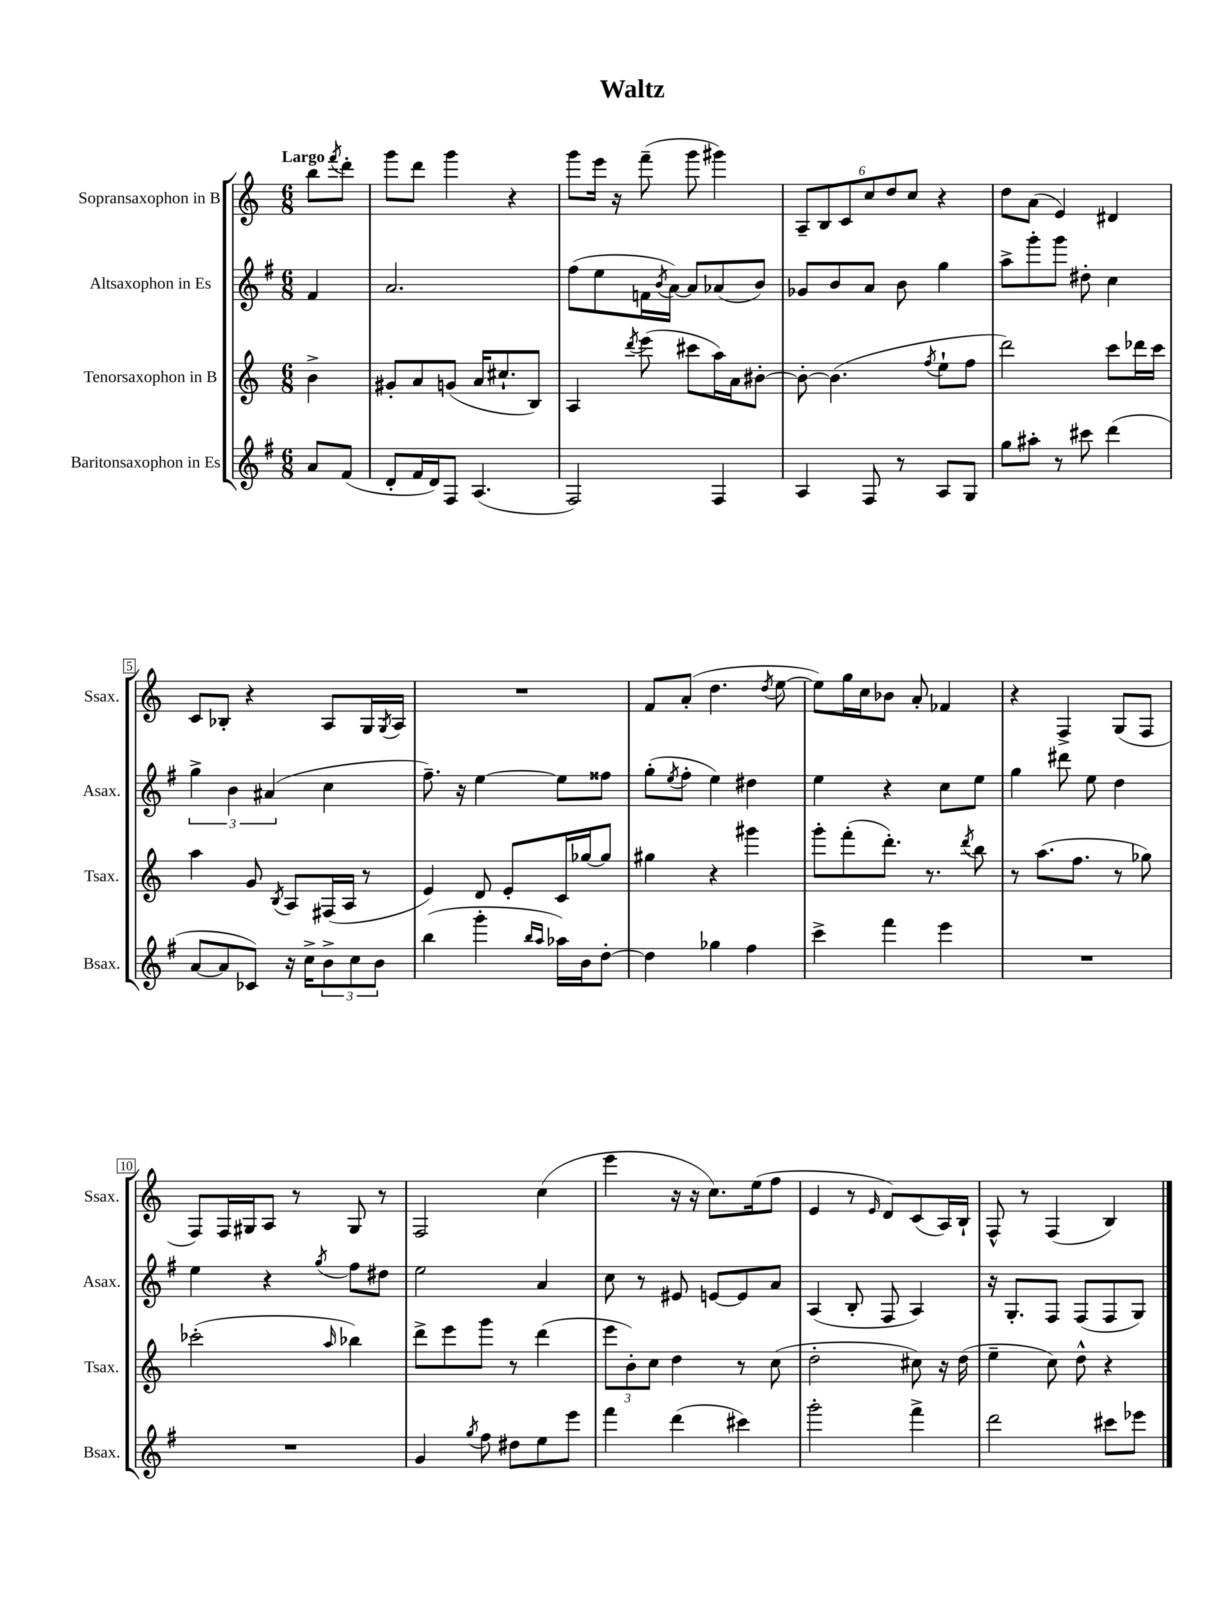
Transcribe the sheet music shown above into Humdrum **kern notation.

**kern	**kern	**kern	**kern
*staff4	*staff3	*staff2	*staff1
*clefG2	*clefG2	*clefG2	*clefG2
*k[f#]	*k[]	*k[f#]	*k[]
*M6/8	*M6/8	*M6/8	*M6/8
8a/L	4b^\	4f#/	8bb\L
.	.	.	8qfff/
(8f#/J	.	.	8ddd'\J
=	=	=	=
8d'/L	8g#'/L	2.a/	8ggg\L
16f#/L	8a/	.	8ddd\J
16d/J)	.	.	.
8F#/J	(8g/J	.	4ggg\
(4.A/	16a/LK	.	.
.	8.cc#`/	.	.
.	.	.	4r
.	8B/J)	.	.
=	=	=	=
2F#/)	4A/	(8ff#\L	8ggg\L
.	.	8ee\	16eee\Jk
.	.	.	16r
.	8qddd/	.	.
.	(8eee\	16f\L	(8fff~\
.	.	8qb/	.
.	.	[16a\JJ)	.
.	8ccc#\L	8a/]L	8ggg\
4F#/	16aa\L)	(8a-/	4ggg#\)
.	16a\J	.	.
.	[8b#'\J	8b/J)	.
=	=	=	=
4A/	8b#'\_	8g-/L	12A~/L
.	.	.	12B/
.	(4.b#\]	8b/	.
.	.	.	12c/
8F#/	.	8a/J	12cc/
.	.	.	12dd/
8r	.	8b\	.
.	.	.	12cc/J
.	8qff/	.	.
8A/L	8ee`\L	4gg\	4r
8G/J	8ff\J	.	.
=	=	=	=
8gg\L	2ddd\)	8aa^\L	8dd\L
8aa#'\J	.	8ggg'\	(8a\J
8r	.	8ggg\J	4e/)
8ccc#\	.	8dd#'\	.
(4ddd\	8ccc\L	4cc\	4d#/
.	16ddd-\L	.	.
.	16ccc\JJ	.	.
=	=	=	=
[8a/L	4aa\	6gg^\	8c/L
8a/]	.	.	8B-'/J
.	.	6b\	.
8c-/J)	8g/	.	4r
.	.	(6a#/	.
.	8qB/	.	.
16r	8A/L	.	.
16cc^\LK	.	.	.
12b^\	(16F#/L	4cc\	8A/L
.	16A/JJ	.	.
12cc\	.	.	.
.	8r	.	16G/L
12b\J	.	.	.
.	.	.	8qG/
.	.	.	16A/JJ
=	=	=	=
(4bb\	4e/)	8.ff#~\)	2.r
.	.	16r	.
4ggg'\	8d/	[4ee\	.
.	8e'/L	.	.
16qqbb/LL	.	.	.
16qqaa/JJ	.	.	.
16aa-\LL)	16c/L	8ee\]L	.
16b\J	[16gg-/J	.	.
[8dd'\J	8gg-/]J	8ff##\J	.
=	=	=	=
4dd\]	4gg#\	(8gg'\L	8f/L
.	.	8qee/	.
.	.	8ff#'\J	(8a'/J
4gg-\	4r	4ee\)	4.dd\
4ff#\	4ggg#\	4dd#\	.
.	.	.	8qdd/
.	.	.	[8ee\
=	=	=	=
4ccc^\	8ggg'\L	4ee\	8ee\]L)
.	(8fff'\	.	16gg\L
.	.	.	16cc\J
4fff#\	8.ddd'\J)	4r	8b-\J
.	.	.	8a'/
.	8.r	.	.
4eee\	.	8cc\L	4f-/
.	8qddd/	.	.
.	8bb\	8ee\J	.
=	=	=	=
2.r	8r	4gg\	4r
.	(8.aa\L	.	.
.	.	8ddd#\	4F^/
.	8.ff\J	.	.
.	.	8ee\	.
.	8r	4dd\	(8G/L
.	8gg-\)	.	8F/J
=	=	=	=
2.r	(2ccc-'\	4ee\	8F/L)
.	.	.	16F/L
.	.	.	16G#/J
.	.	4r	8A/J
.	.	.	8r
.	16qqaa/	8qgg/	.
.	4bb-\)	8ff#\L	8G#/
.	.	8dd#\J	8r
=	=	=	=
4g/	8ddd^\L	2ee\	2F/
.	8eee\	.	.
8qgg/	.	.	.
8ff#\	8ggg\J	.	.
8dd#\L	8r	.	.
8ee\	(4ddd\	4a/	(4cc\
8eee\J	.	.	.
=	=	=	=
4fff#\	12eee\L	8cc\	4eee\
.	12b'\)	.	.
.	.	8r	.
.	12cc\J	.	.
(4ddd\	4dd\	8e#/	16r
.	.	.	16r
.	.	[8e/L	8.cc\L)
4ccc#\)	8r	8e/]	.
.	.	.	(16ee\k
.	(8cc\	8a/J	8ff\J
=	=	=	=
2ggg'\	2dd'\	(4A/	4e/
.	.	8B'/	8r
.	.	.	16qqe/
.	.	8F#/	8d/L)
4fff#^\	8cc#\)	4A/)	(8c/
.	16r	.	16A/L)
.	(16dd\	.	16B`/JJ
=	=	=	=
2ddd\	4ee~\	16r	8F^^/
.	.	8.G'/L	.
.	.	.	8r
.	8cc\)	8F#/J	(4F/
.	8dd^^\	(8F#/L	.
8ccc#\L	4r	8F#/	4B/)
8eee-\J	.	8G/J)	.
==	==	==	==
*-	*-	*-	*-
